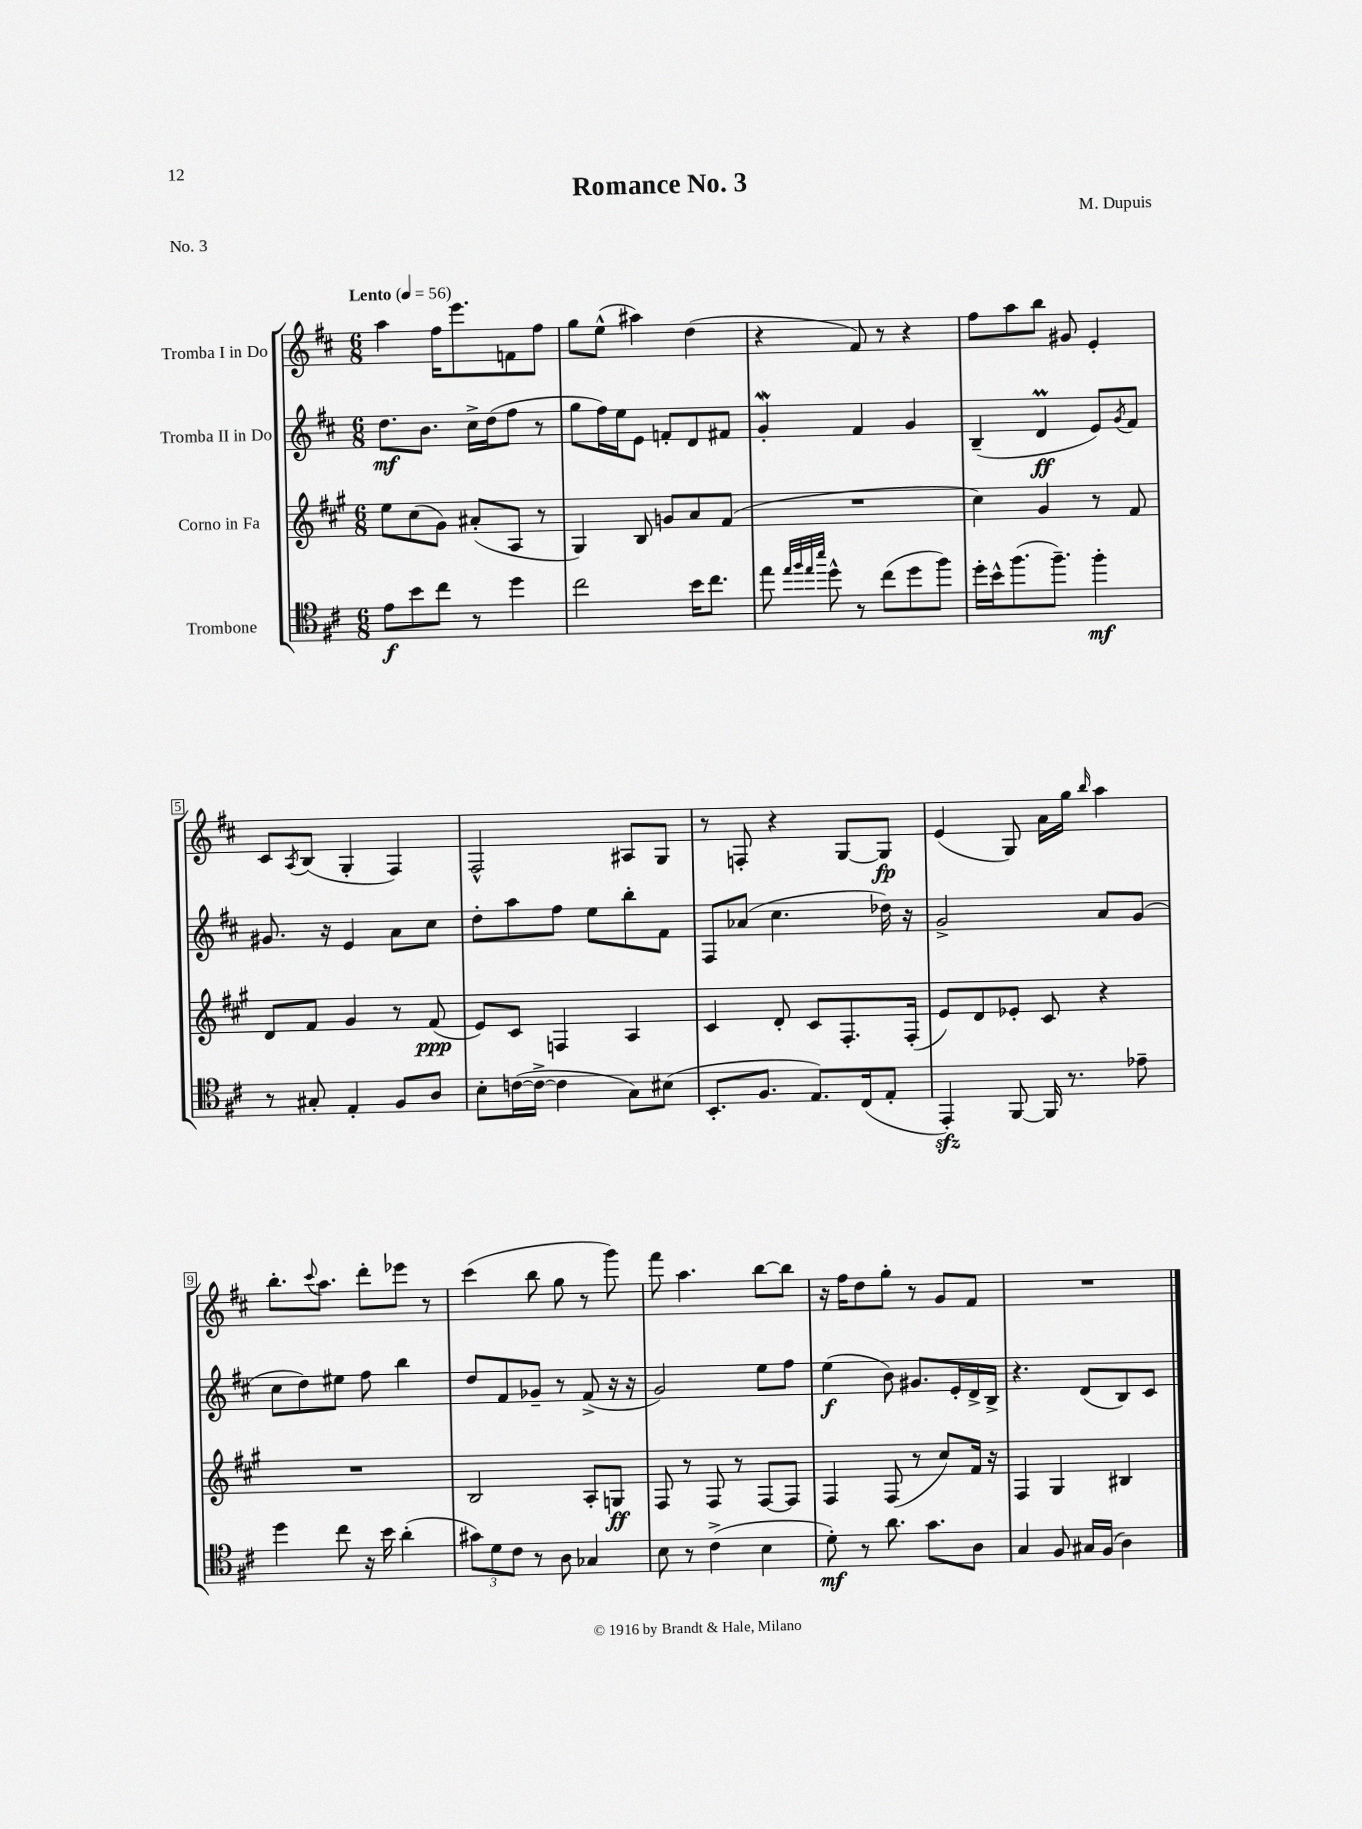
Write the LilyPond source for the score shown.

\header { title = "Romance No. 3" composer = "M. Dupuis" piece = "No. 3" }
<<
\new StaffGroup <<
\new Staff = "s0" \with { instrumentName = "Tromba I in Do" } {
    \clef treble \key d \major \numericTimeSignature \time 6/8 \tempo "Lento" 4 = 56
    a''4 fis''16 e'''8. f'8 fis''8 |
    g''8 e''8-^( ais''4) d''4( |
    r4 fis'8) r8 r4 |
    fis''8 a''8 b''8 gis'8 e'4-. |
    cis'8 \acciaccatura { a8 } b8( g4-. fis4) |
    fis2-^ ais8 g8 |
    r8 f8-. r4 g8~ g8\fp |
    e'4( g8) a'16 g''16 \grace { b''16 } a''4 |
    b''8.-. \appoggiatura { cis'''8 } a''8. d'''8-. ees'''8 r8 |
    cis'''4( b''8 g''8 r8 g'''8) |
    fis'''8 a''4. b''8~ b''8 |
    r16 fis''16 d''8 g''8-. r8 g'8 fis'8 |
    R2. \bar "|." |
}
\new Staff = "s1" \with { instrumentName = "Tromba II in Do" } {
    \clef treble \key d \major \numericTimeSignature \time 6/8
    d''8.\mf b'8. cis''16-> d''16( fis''8 r8 |
    g''8 fis''16) e''16 e'8 f'8-. d'8 fis'8 |
    g'4-.\mordent fis'4 g'4 |
    b4--( d'4\prall\ff e'8) \acciaccatura { g'8 } fis'8 |
    gis'8. r16 e'4 a'8 cis''8 |
    d''8-. a''8 fis''8 e''8 b''8-. fis'8 |
    fis8 aes'8( cis''4. des''16) r16 |
    g'2-> a'8 g'8( |
    cis''8 d''8) eis''8 fis''8 b''4 |
    d''8 fis'8 ges'8-- r8 fis'8->( r16 r16 |
    g'2) e''8 fis''8 |
    e''4\f( b'8) gis'8. e'16-. d'16-> b16-> |
    r4. d'8( b8) cis'8 \bar "|." |
}
\new Staff = "s2" \with { instrumentName = "Corno in Fa" } {
    \clef treble \key a \major \numericTimeSignature \time 6/8
    e''8 cis''8( gis'8) ais'8-.( a8 r8 |
    gis4) b8 g'8 a'8 fis'8( |
    R2. |
    cis''4) gis'4 r8 fis'8 |
    d'8 fis'8 gis'4 r8 fis'8\ppp( |
    e'8) cis'8 f4 a4 |
    cis'4 d'8-. cis'8 fis8.-. fis16-.( |
    e'8) d'8 ees'8-. cis'8 r4 |
    R2. |
    b2 a8-. g8\ff |
    fis8 r8 fis8 r8 fis8~ fis8 |
    fis4 fis8( r8 cis''8) fis'16 r16 |
    fis4 gis4 bis4 \bar "|." |
}
\new Staff = "s3" \with { instrumentName = "Trombone" } {
    \clef tenor \key d \major \numericTimeSignature \time 6/8
    e'8\f b'8 cis''8 r8 d''4 |
    cis''2 b'16 cis''8. |
    e''8 \grace { e''32 fis''32 e''32 b''32 } d''8-^ r8 cis''8( d''8 fis''8) |
    d''16-. b'16-^ fis''8.( fis''8.--) fis''4-.\mf |
    r8 gis8-. e4-. fis8 a8 |
    b8-. c'16~( c'16~-> c'4 g8) bis8( |
    b,8.-. fis8. e8.) cis16( e8-. |
    e,4-.\sfz) fis,8~ fis,16 r8. ees'8-- |
    d''4 cis''8 r16 b'16 a'4-.( |
    \tuplet 3/2 { gis'8) d'8 cis'8 } r8 a8 ges4 |
    b8 r8 cis'4->( b4 |
    d'8-.\mf) r8 a'8. g'8. a8 |
    g4 fis8 gis16 fis16( a4) \bar "|." |
}
>>
>>
\layout { \context { \Score \override BarNumber.stencil = #(make-stencil-boxer 0.1 0.3 ly:text-interface::print) } }
